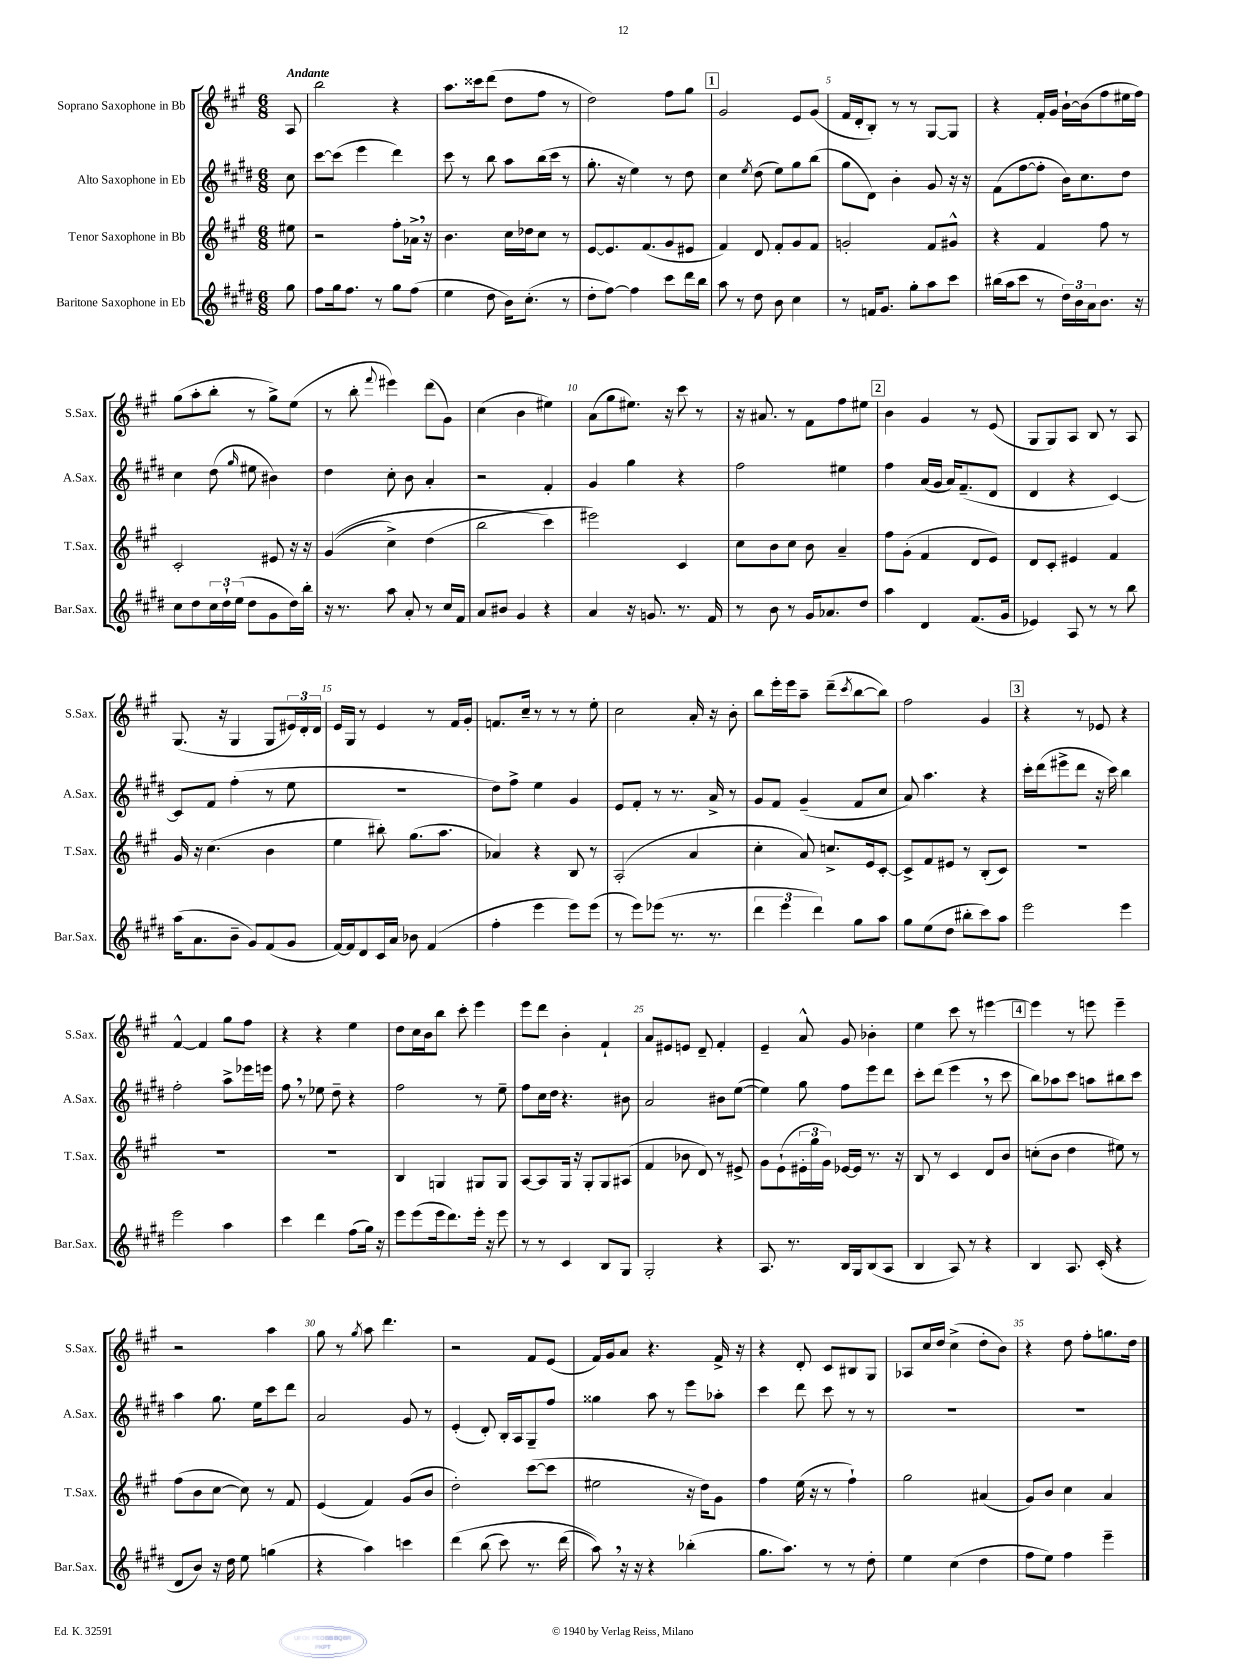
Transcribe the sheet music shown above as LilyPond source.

<<
\new StaffGroup <<
\new Staff = "s0" \with { instrumentName = "Soprano Saxophone in Bb" shortInstrumentName = "S.Sax." } {
    \clef treble \key a \major \numericTimeSignature \time 6/8 \partial 8 \tempo "Andante"
    a8 |
    b''2 r4 |
    a''8. cisis'''16 d'''8( d''8 fis''8 r8 |
    d''2) fis''8 gis''8 |
    \mark \markup { \box "1" } gis'2 e'8 gis'8( |
    fis'16 d'16-. b8-.) r8 r8 gis8~ gis8 |
    r4 fis'16-. gis'16 b'16~-! b'16( fis''8 eis''16 fis''16) |
    gis''8( a''8-. b''8-. r8 gis''8->) e''8( |
    r8 b''8-. \appoggiatura { fis'''8 } eis'''4) d'''8( gis'8) |
    cis''4( b'4 eis''4) |
    a'8( gis''8 eis''8.) r16 cis'''8 r8 |
    r16 ais'8. r8 fis'8 fis''8 eis''8 |
    \mark \markup { \box "2" } b'4 gis'4 r8 e'8( |
    gis8 gis8) a8 b8 r8 a8 |
    gis8.( r16 gis4 gis8 \tuplet 3/2 { eis'16) d'16-. d'16 } |
    e'16 gis16 r8 e'4 r8 fis'16 gis'16-. |
    f'8. cis''16-- r8 r8 r8 e''8-. |
    cis''2 a'16-. r16 b'8-. |
    b''8 e'''16-. e'''16 a''8-- d'''8--( \acciaccatura { cis'''8 } b''8~ b''8) |
    fis''2 gis'4 |
    \mark \markup { \box "3" } r4 r8 ees'8 r4 |
    fis'4~-^ fis'4 gis''8 fis''8 |
    r4 r4 e''4 |
    d''8 cis''16 b'16 b''8 cis'''8-. e'''4 |
    e'''8 d'''8 b'4-. fis'4-! |
    a'8 eis'8 e'8 d'8-- fis'4-. |
    e'4-- a'8-^ gis'8 bes'4-. |
    e''4 cis'''8 r8 eis'''4~ |
    \mark \markup { \box "4" } eis'''4 r8 e'''8 e'''4-- |
    r2 a''4 |
    gis''8 r8 \acciaccatura { gis''8 } a''8 d'''4. |
    r2 fis'8 e'8( |
    fis'16) gis'16 a'8 r4. fis'16-> r16 |
    r4 d'8-. cis'8 bis8 gis8 |
    aes8 cis''16 d''16 cis''4->( d''8-. b'8) |
    r4 d''8 fis''8-. g''8. d''16 \bar "|." |
}
\new Staff = "s1" \with { instrumentName = "Alto Saxophone in Eb" shortInstrumentName = "A.Sax." } {
    \clef treble \key e \major \numericTimeSignature \time 6/8 \partial 8
    cis''8 |
    cis'''8~ cis'''8( e'''4 dis'''4) |
    cis'''8 r8 b''8 a''8 b''16( cis'''16 r8 |
    gis''8.-. r16 e''4) r8 dis''8 |
    \mark \markup { \box "1" } cis''4 \acciaccatura { e''8 } dis''8( e''8) gis''8 b''8( |
    gis''8 dis'8) b'4-. gis'8 r16 r16 |
    fis'8( fis''8~ fis''8-. b'16) cis''8. dis''8 |
    cis''4 dis''8( \grace { gis''16 } eis''8 bis'4) |
    dis''4 cis''8-. b'8 a'4-. |
    r2 fis'4-. |
    gis'4 gis''4 r4 |
    fis''2 eis''4 |
    \mark \markup { \box "2" } fis''4 a'16( gis'16 a'16) fis'8.--( dis'8 |
    dis'4 r4 cis'4~) |
    cis'8 fis'8 fis''4-.( r8 e''8 |
    R2. |
    dis''8) fis''8-> e''4 gis'4 |
    e'8 fis'8-. r8 r8. a'16-> r8 |
    gis'8 fis'8 gis'4--( fis'8 cis''8 |
    a'8) a''4. r4 |
    \mark \markup { \box "3" } cis'''16-. dis'''16( eis'''8-> dis'''8 r16 cis'''16) b''4 |
    fis''2-. a''8-> ees'''16 e'''16 |
    fis''8 \breathe r8 ees''8 dis''8-- r4 |
    fis''2 r8 e''8-- |
    fis''8 cis''16 dis''16 r4. bis'8 |
    a'2 bis'8 e''8~( |
    e''4) gis''8 fis''8 e'''8 dis'''8 |
    cis'''8-. dis'''8( e'''4 \breathe r8 cis'''8 |
    \mark \markup { \box "4" } b''8) aes''8 cis'''8 a''8 bis''8 cis'''8 |
    a''4 gis''8. e''16 cis'''8 dis'''8 |
    a'2 gis'8 r8 |
    e'4-.( dis'8-.) b16-. a16 gis8-- fis''8 |
    gisis''4 a''8 r8 e'''8 aes''8-. |
    cis'''4 dis'''8 cis'''8 r8 r8 |
    R2. |
    R2. \bar "|." |
}
\new Staff = "s2" \with { instrumentName = "Tenor Saxophone in Bb" shortInstrumentName = "T.Sax." } {
    \clef treble \key a \major \numericTimeSignature \time 6/8 \partial 8
    eis''8 |
    r2 fis''8-. aes'16-> \breathe r16 |
    b'4. cis''16 des''16 cis''8 r8 |
    e'8~ e'8. fis'8.( gis'8 eis'8 |
    \mark \markup { \box "1" } fis'4) d'8 fis'8-. gis'8 fis'8 |
    g'2-. fis'8 gis'8-^ |
    r4 fis'4 fis''8 r8 |
    cis'2-. eis'8 r16 r16 |
    gis'4(\( cis''4->) d''4( |
    b''2 cis'''4\) |
    eis'''2) cis'4 |
    cis''8 b'8 cis''8 b'8 a'4-- |
    \mark \markup { \box "2" } fis''8 gis'8-.( fis'4 d'8 e'8) |
    d'8 cis'8-. eis'4 fis'4 |
    gis'16 r16 cis''4.( b'4 |
    e''4 bis''8-.) gis''8.( a''8. |
    aes'4) r4 b8 r8 |
    a2-.( a'4 |
    cis''4-. a'8) c''8.-> e'16 cis'8~-. |
    cis'8-> fis'8 eis'8 r8 b8-.( cis'8) |
    \mark \markup { \box "3" } R2. |
    R2. |
    R2. |
    b4 g4 gis8 gis8 |
    a8~ a8 gis16 r16 gis8-. gis8 ais8( |
    fis'4 bes'8 d'8) r8 eis'8-> |
    gis'8 e'8-!( \tuplet 3/2 { eis'16-. gis''16 gis'16) } ees'16~ ees'16 r8. r16 |
    b8 r8 cis'4 d'8 b'8 |
    \mark \markup { \box "4" } c''8-.( b'8 d''4 eis''8) r8 |
    fis''8( b'8 cis''8~ cis''8) r8 fis'8 |
    e'4( fis'4) gis'8( b'8 |
    d''2-.) cis'''8~( cis'''8 |
    eis''2 r16 d''16) gis'8 |
    fis''4 e''16( r16 r8 fis''4-!) |
    gis''2 ais'4( |
    gis'8) b'8 cis''4 a'4 \bar "|." |
}
\new Staff = "s3" \with { instrumentName = "Baritone Saxophone in Eb" shortInstrumentName = "Bar.Sax." } {
    \clef treble \key e \major \numericTimeSignature \time 6/8 \partial 8
    gis''8 |
    fis''8 gis''16 fis''8. r8 gis''8 fis''8( |
    e''4 dis''8 b'16) cis''8.-.( r8 |
    dis''8-. fis''8~) fis''4 cis'''8 dis'''16 b''16 |
    \mark \markup { \box "1" } a''8 r8 dis''8 b'8 cis''4 |
    r8 f'16 gis'8. gis''8-. a''8 cis'''8 |
    bis''16( a''16 cis'''8 r8 \tuplet 3/2 { dis''16) b'16 a'16 } b'8. r16 |
    cis''8 dis''8 \tuplet 3/2 { cis''16 dis''16-! e''16( } dis''8 gis'8 dis''16) b''16-. |
    r16 r8. a''8 a'8-. r8 cis''16 fis'16 |
    a'8 bis'8 gis'4 r4 |
    a'4 r16 g'8. r8. fis'16 |
    r8 b'8 r8 gis'16 aes'8. dis''8 |
    \mark \markup { \box "2" } a''4 dis'4 fis'8.( gis'16 |
    ees'4) a8 r8 r8 b''8 |
    a''16( a'8. b'8-- gis'8) fis'8( gis'8 |
    fis'16~) fis'16 dis'8 cis'16 a'16 bes'8 fis'4( |
    fis''4-. e'''4 e'''8) e'''8( |
    r8 e'''8) ees'''8( r8. r8. |
    \tuplet 3/2 { dis'''4 e'''4 dis'''4) } gis''8 a''8 |
    gis''8 e''8( dis''8 bis''8-. cis'''8) a''8 |
    \mark \markup { \box "3" } e'''2 e'''4 |
    e'''2 a''4 |
    cis'''4 dis'''4 fis''8( gis''16) r16 |
    e'''8 e'''8( e'''16 dis'''8.) e'''16-. r16 e'''8 |
    r8 r8 cis'4 b8 gis8 |
    gis2-. r4 |
    a8. r8. b16 gis16 b8( a8 |
    b4 a8) r8 r4 |
    \mark \markup { \box "4" } b4 a8. cis'16-.( r4 |
    dis'8 b'8) r16 dis''16 e''8 g''4( |
    r4 a''4) c'''4 |
    dis'''4\( b''8( cis'''8) r8. dis'''16( |
    a''8)\) \breathe r16 r16 r4 bes''4-.( |
    gis''8. a''8.) r8 r8 dis''8-. |
    e''4 cis''4( dis''4 |
    fis''8 e''8) fis''4 e'''4-- \bar "|." |
}
>>
>>
\layout { \context { \Score \override BarNumber.break-visibility = ##(#f #t #t) barNumberVisibility = #(every-nth-bar-number-visible 5) } }
